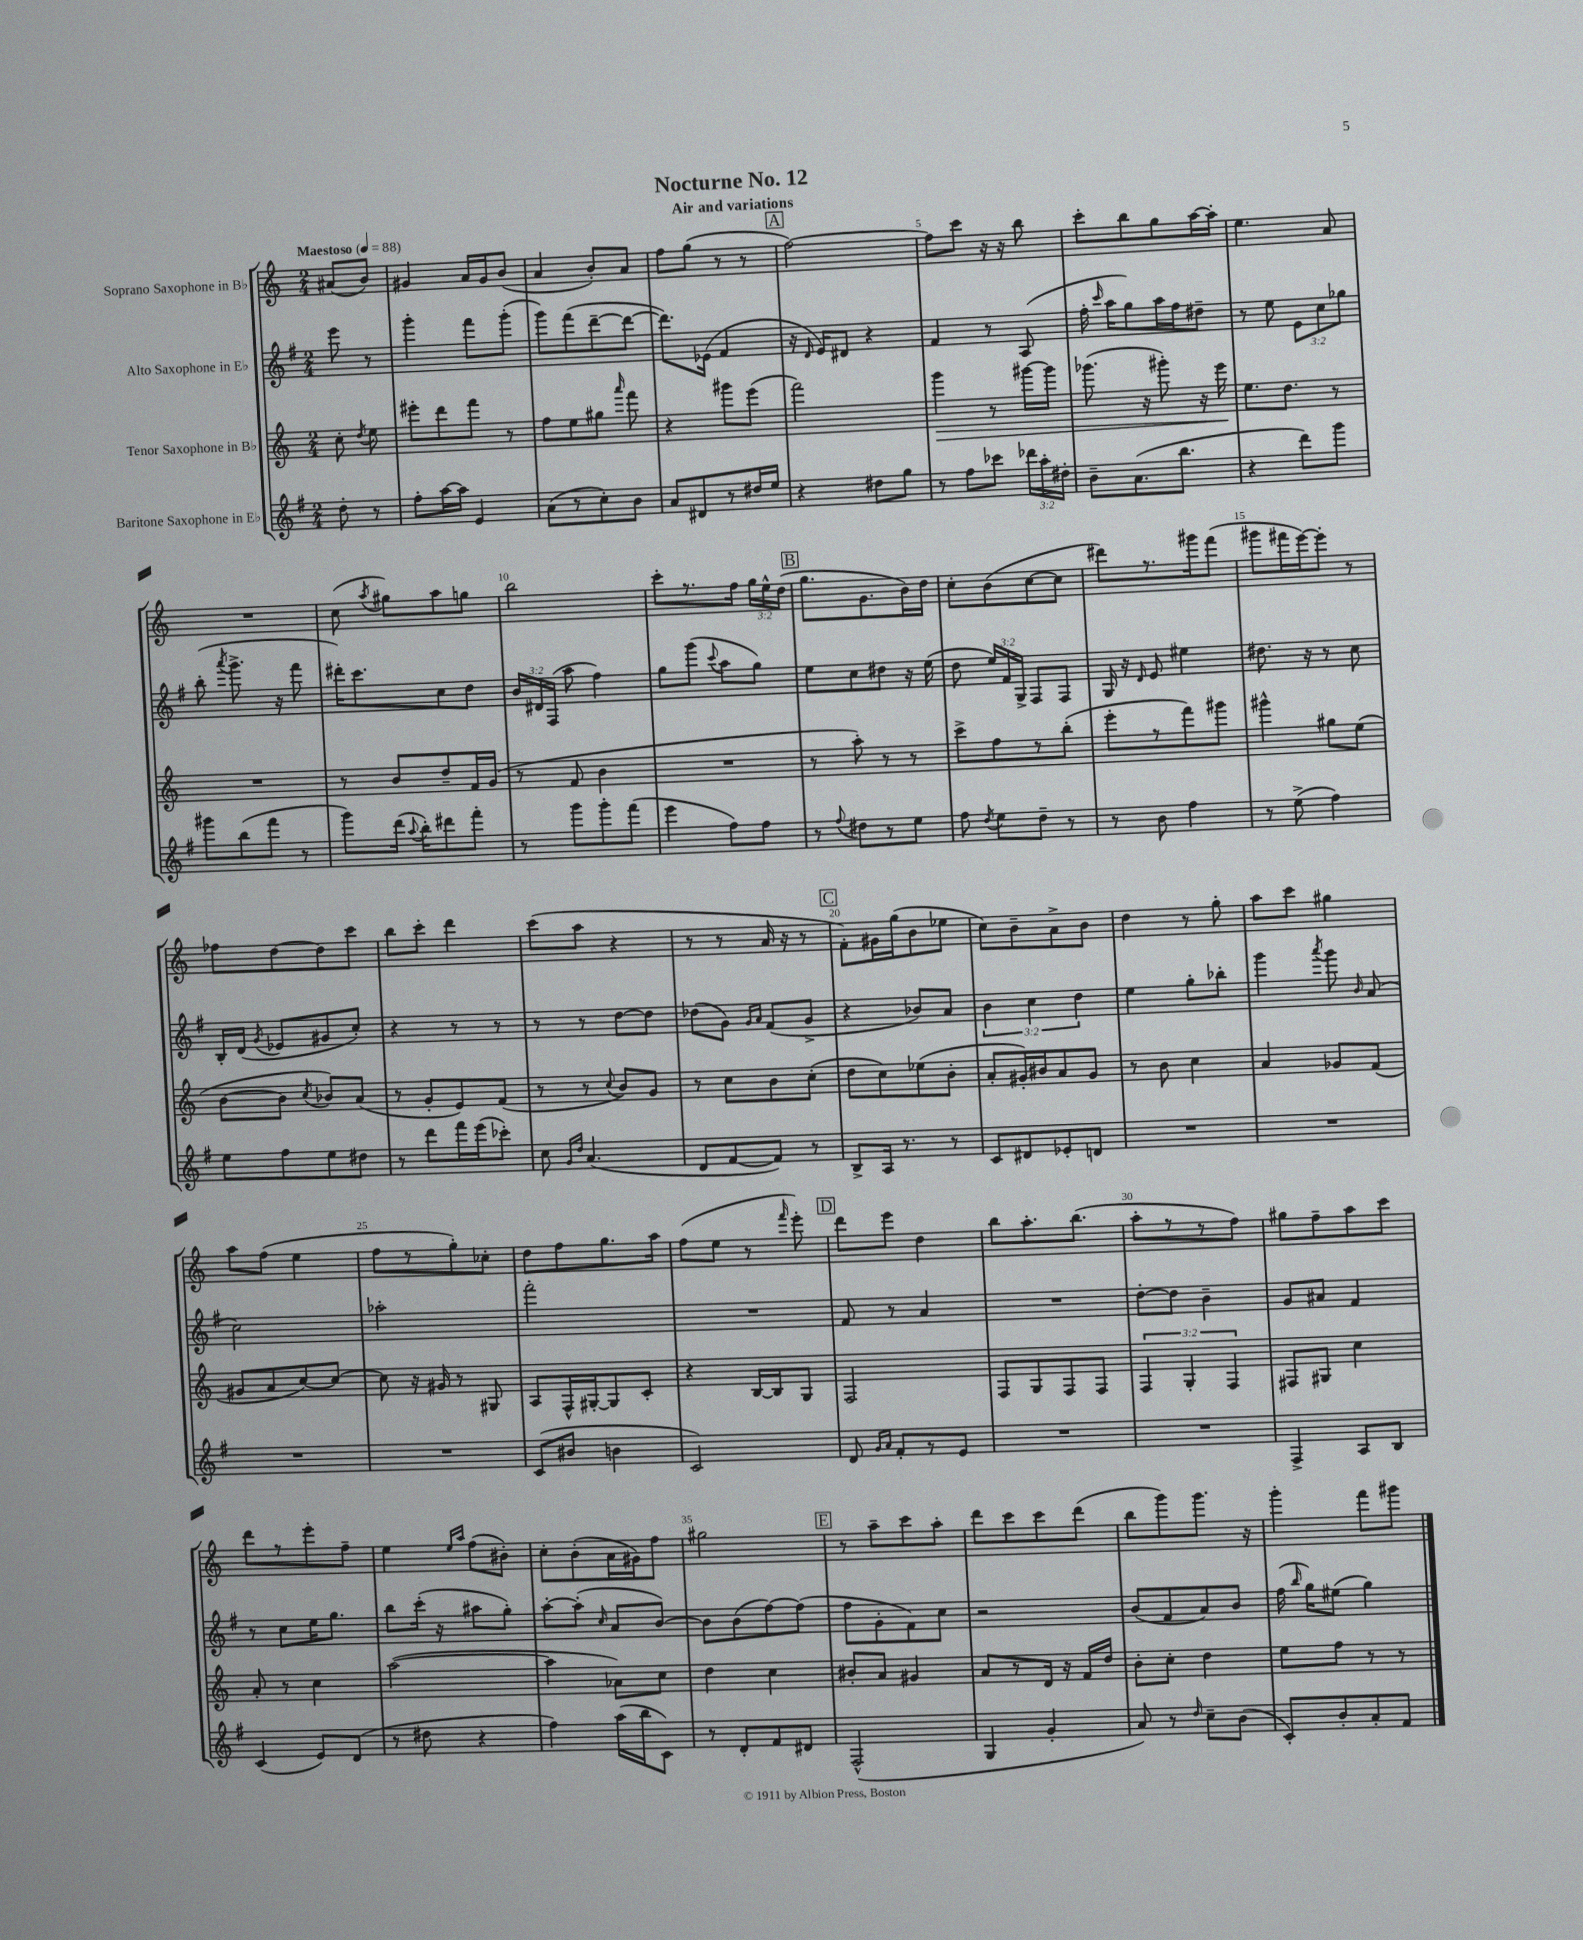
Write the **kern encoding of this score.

**kern	**kern	**kern	**kern
*staff4	*staff3	*staff2	*staff1
*clefG2	*clefG2	*clefG2	*clefG2
*k[f#]	*k[]	*k[f#]	*k[]
*M2/4	*M2/4	*M2/4	*M2/4
*MM88	*MM88	*MM88	*MM88
8dd'\	8cc'\	8eee\	(8a#/L
.	8qdd/	.	.
8r	8ee\	8r	8b/J)
=	=	=	=
8ff#'\L	8eee#'\L	4ggg'\	4g#/
[16aa\L	8ddd\	.	.
16aa\]JJ	.	.	.
4e/	8fff\J	8fff#\L	16a/LL
.	.	.	16g#/J
.	8r	(8ggg'\J	(8b/J
=	=	=	=
(8a\L	8ff\L	8ggg\L)	4a/
8r	8ee\	(8fff#\	.
8cc'\)	8gg#\J	[8ddd~\	8b'/L)
.	16qqaaa/	.	.
8b\J	8fff\	8ddd\_J	8a/J
=	=	=	=
8a/L	4r	8.ddd\]L)	8ff\L
8d#/	.	.	(8gg\J
.	.	(16e-\Jk	.
8r	8ggg#\L	4f#/	8r
16dd#/L	(8eee\J	.	8r
16ee/JJ	.	.	.
=	=	=	=
4r	2fff\)	16r	[2ff\)
.	.	16qqd/	.
.	.	16e/LK)	.
.	.	8d#/J	.
8dd#\L	.	4r	.
8gg\J	.	.	.
=	=	=	=
8r	4ggg\	4f#/	8ff\]L
8ff#\L	.	.	8ccc\J
8ccc-\J	8r	8r	16r
.	.	.	16r
24ddd-\LL	[16ggg#\LL	(8A/	8bb\
24aa'\	.	.	.
.	16ggg#\]JJ	.	.
24dd#'\JJ	.	.	.
=	=	=	=
8b~\L	(8.ggg-\	16ff#'\	8ccc'\L
.	.	16qqccc/	.
.	.	16aa\LK	.
(8.a\	.	8gg\)	8bb\
.	16r	.	.
.	8ggg#'\)	16aa\L	8gg\
8.bb\J	.	16ff#\J	.
.	16r	8dd#~\J	[16aa\L
.	16eee\	.	16aa'\]JJ
=	=	=	=
4r	8.ee\L	8r	4.ee\
.	.	8ee\	.
.	8.dd\J	.	.
8ddd\L)	.	12e\L	.
.	.	12cc\	.
8ggg\J	8r	.	8a/
.	.	12gg-\J	.
=	=	=	=
8ggg#\L	2r	(8bb'\	2r
.	.	8qaaa/	.
(8bb\	.	8.ggg^\	.
8fff#\J	.	.	.
.	.	16r	.
8r	.	8fff#\	.
=	=	=	=
8ggg\L)	8r	16ddd#'\LK)	(8cc\
.	.	8.ccc\	.
.	.	.	8qaa/
(16ddd\Jk	8b/L	.	8gg#\L)
8qqaa/	.	.	.
16bb'\LK)	.	.	.
8ddd#\	8dd~/	8cc\	8aa\
8fff#'\J	16f/L	8dd\J	8gg\J
.	(16g/JJ	.	.
=	=	=	=
8r	8r	24b/LL	2bb\
.	.	24d#/	.
.	.	(24F#/JJ	.
8ggg\L	8f/	8aa\	.
8ggg'\	4b\	4ff#\)	.
(8fff#\J	.	.	.
=	=	=	=
4eee\	2r	8gg\L	8ccc'\L
.	.	(8ggg\J	8.r
.	.	8qqccc/	.
8ff#\L)	.	8aa\L	.
.	.	.	16ff\Jk
8ff#\J	.	8gg\J)	24gg\LL
.	.	.	24ee^^\
.	.	.	(24dd\JJ
=	=	=	=
8r	8r	8ee\L	8.gg\L
8qqff#/	.	.	.
8dd#\L	8aa'\)	8cc\	.
.	.	.	8.g\
8r	8r	8dd#\J	.
8ee\J	8r	16r	16b\L)
.	.	(16ee\	16dd\JJ
=	=	=	=
8ff#\	8ccc^\L	8dd\	8cc'\L
8qdd/	.	.	.
8ee\L	8ff\	24ee/LL)	(8b\
.	.	24f#/	.
.	.	24G^/JJ	.
8dd~\J	8r	8F#/L	[8cc\
8r	(8bb'\J	8F#/J	8cc\]J
=	=	=	=
8r	8eee'\L	16G/	8ddd#\L)
.	.	16r	.
.	.	16qqd/	.
8b\	8r	8e/	8.r
4ff#\	8fff\)	4ee#\	.
.	.	.	16ggg#\k
.	8ggg#\J	.	(8fff\J
=	=	=	=
8r	4ggg#^^\	8.dd#\	8ggg#\L
(8ee^\	.	.	16fff#\L
.	.	16r	[16eee\J)
4ff#\)	8gg#\L	8r	8eee'\]J
.	(8ee\J	8cc\	8r
=	=	=	=
8ee\L	[8b\L	16B'/LL	8ff-\L
.	.	(16d/JJ	.
.	.	8qg/	.
8ff#\	8b\]J	8e-/L	[8dd\
.	8qcc/	.	.
8ee\	8b-/L)	8g#/	8dd\]
8dd#\J	(8a/J	8cc'/J)	8ccc\J
=	=	=	=
8r	8r	4r	8bb\L
8ddd\L	8g'/L	.	8ccc'\J
16fff#\L	8e/)	8r	4ddd\
(16eee\J	.	.	.
8ccc-'\J)	(8f/J	8r	.
=	=	=	=
8cc\	8r	8r	(8ccc\L
16qqg/LL	.	.	.
16qqdd/JJ	.	.	.
(4.a/	8r	8r	8aa\J
.	8qqcc/	.	.
.	8b/L)	[8dd\L	4r
.	8g/J	8dd\]J	.
=	=	=	=
8d/L	8r	(8dd-\L	8r
[8f#/	8cc\L	8g\J)	8r
.	.	16qqg/LL	.
.	.	16qqa/JJ	.
8f#/]J)	8b\	(8f#/L	16a/
.	.	.	16r
8r	(8cc'\J	8g^/J	8r
=	=	=	=
8B^/L	8dd\L	4r	8f'\L)
16A/Jk	8cc\)	.	16g#\L
8.r	.	.	(16gg\J
.	(8ee-\	8b-/L)	8b\
8r	8b'\J	8a/J	8ee-\J
=	=	=	=
8c/L	8a'/L	6b\	8cc\L)
8d#/	16g#'/L)	.	8b~\
.	.	6cc\	.
.	16b#/J	.	.
8e-'/	8a/	.	8a^\
.	.	6dd\	.
8d/J	8g#/J	.	8b\J
=	=	=	=
2r	8r	4ee\	4dd\
.	8b\	.	.
.	4cc\	8gg'\L	8r
.	.	8bb-'\J	8gg'\
=	=	=	=
2r	4a/	4ggg\	8aa\L
.	.	.	8ccc\J
.	.	8qaaa/	.
.	8g-/L	8ggg\	4gg#\
.	.	16qqb/	.
.	(8f/J	(8a/	.
=	=	=	=
2r	8g#/L	2cc\)	8aa\L
.	8a/	.	(8ff\J
.	[8cc/)	.	4ee\
.	8cc/_J	.	.
=	=	=	=
2r	8cc\]	2aa-'\	8ff\L
.	16r	.	8r
.	16g#/	.	.
.	8r	.	8gg'\)
.	8G#/	.	8cc-'\J
=	=	=	=
(8c/L	8A/L	2fff#'\	8dd\L
8b#/J	16F^^/L	.	8ff\
.	[16G#'/J	.	.
4b\	8G#/]	.	8.gg\
.	8c'/J	.	.
.	.	.	16aa\Jk
=	=	=	=
2c/)	4r	2r	(8ff\L
.	.	.	8ee\J
.	[16B/LL	.	8r
.	16B/]J	.	.
.	.	.	16qqfff/
.	8G/J	.	8eee'\)
=	=	=	=
8d/	2F/	8f#/	8ddd\L
16qqg/LL	.	.	.
16qqa/JJ	.	.	.
8f#'/L	.	8r	8eee\J
8r	.	4a/	4dd\
8e/J	.	.	.
=	=	=	=
2r	8F/L	2r	8bb\L
.	8G/	.	8.aa'\
.	8F/	.	.
.	.	.	(8.bb\J
.	8F/J	.	.
=	=	=	=
2r	6F/	[8dd'\L	8aa'\L
.	.	8dd\]J	8r
.	6G'/	.	.
.	.	4b~\	8r
.	6F/	.	.
.	.	.	8ff\J)
=	=	=	=
4F#^/	8F#/L	8g/L	8gg#\L
.	8G#/J	8a#/J	8ff~\
8A/L	4cc\	4f#/	8aa\
8B/J	.	.	8ccc\J
=	=	=	=
(4c/	8a'/	8r	8ddd\L
.	8r	8cc\L	8r
8e/L)	4cc\	16ee\K	8eee'\
.	.	8.gg\J	.
(8d/J	.	.	8ff~\J
=	=	=	=
8r	([2aa\	8bb\L	4ee\
8dd#\	.	(16ccc'\Jk	.
.	.	16r	.
.	.	.	16qqee/LL
.	.	.	16qqaa/JJ
4r	.	8aa#\L	(8ff\L
.	.	8gg'\J)	8b#'\J)
=	=	=	=
4ff#\)	4aa\]	[8aa'\L	8cc'\L
.	.	(8aa'\]J	(8b'\
.	.	16qqcc/	.
(16aa\LL	8a-\L)	8a/L	16a\L
16bb\J	.	.	16g#\J)
8c\J)	8cc\J	[8b/J)	8ff\J
=	=	=	=
8r	4dd\	8b\]L	2gg#\
8d'/L	.	(8b\	.
8f#/	4cc\	[8ff#\)	.
8d#/J	.	(8ff#\]J	.
=	=	=	=
(2F#^^/	8b#'/L	8ff#\L	8r
.	8a/J	8g'\	8aa~\L
.	4g#/	8f#\)	8ccc\
.	.	8cc\J	8aa'\J
=	=	=	=
4G/	8a/L	2r	8ddd\L
.	8r	.	8ccc\
4g'/	16d/Jk	.	8ccc\
.	16r	.	.
.	16f/LL	.	(8ddd\J
.	16dd/JJ	.	.
=	=	=	=
8a/)	8b'\L	(8b/L	8bb\L
8r	8cc'\J	8f#/	8ggg\)
16qqdd/	.	.	.
8cc~\L	4dd\	8a/)	8.ggg\J
(8b\J	.	8b/J	.
.	.	.	16r
=	=	=	=
8c'/L)	8ee\L	(16ff#\	4ggg'\
.	.	16qqbb/	.
.	.	16gg\LK)	.
8b'/	8ff\J	(8ee#\J	.
8a'/	8r	4gg\)	8fff\L
8f#/J	8r	.	8ggg#\J
==	==	==	==
*-	*-	*-	*-
